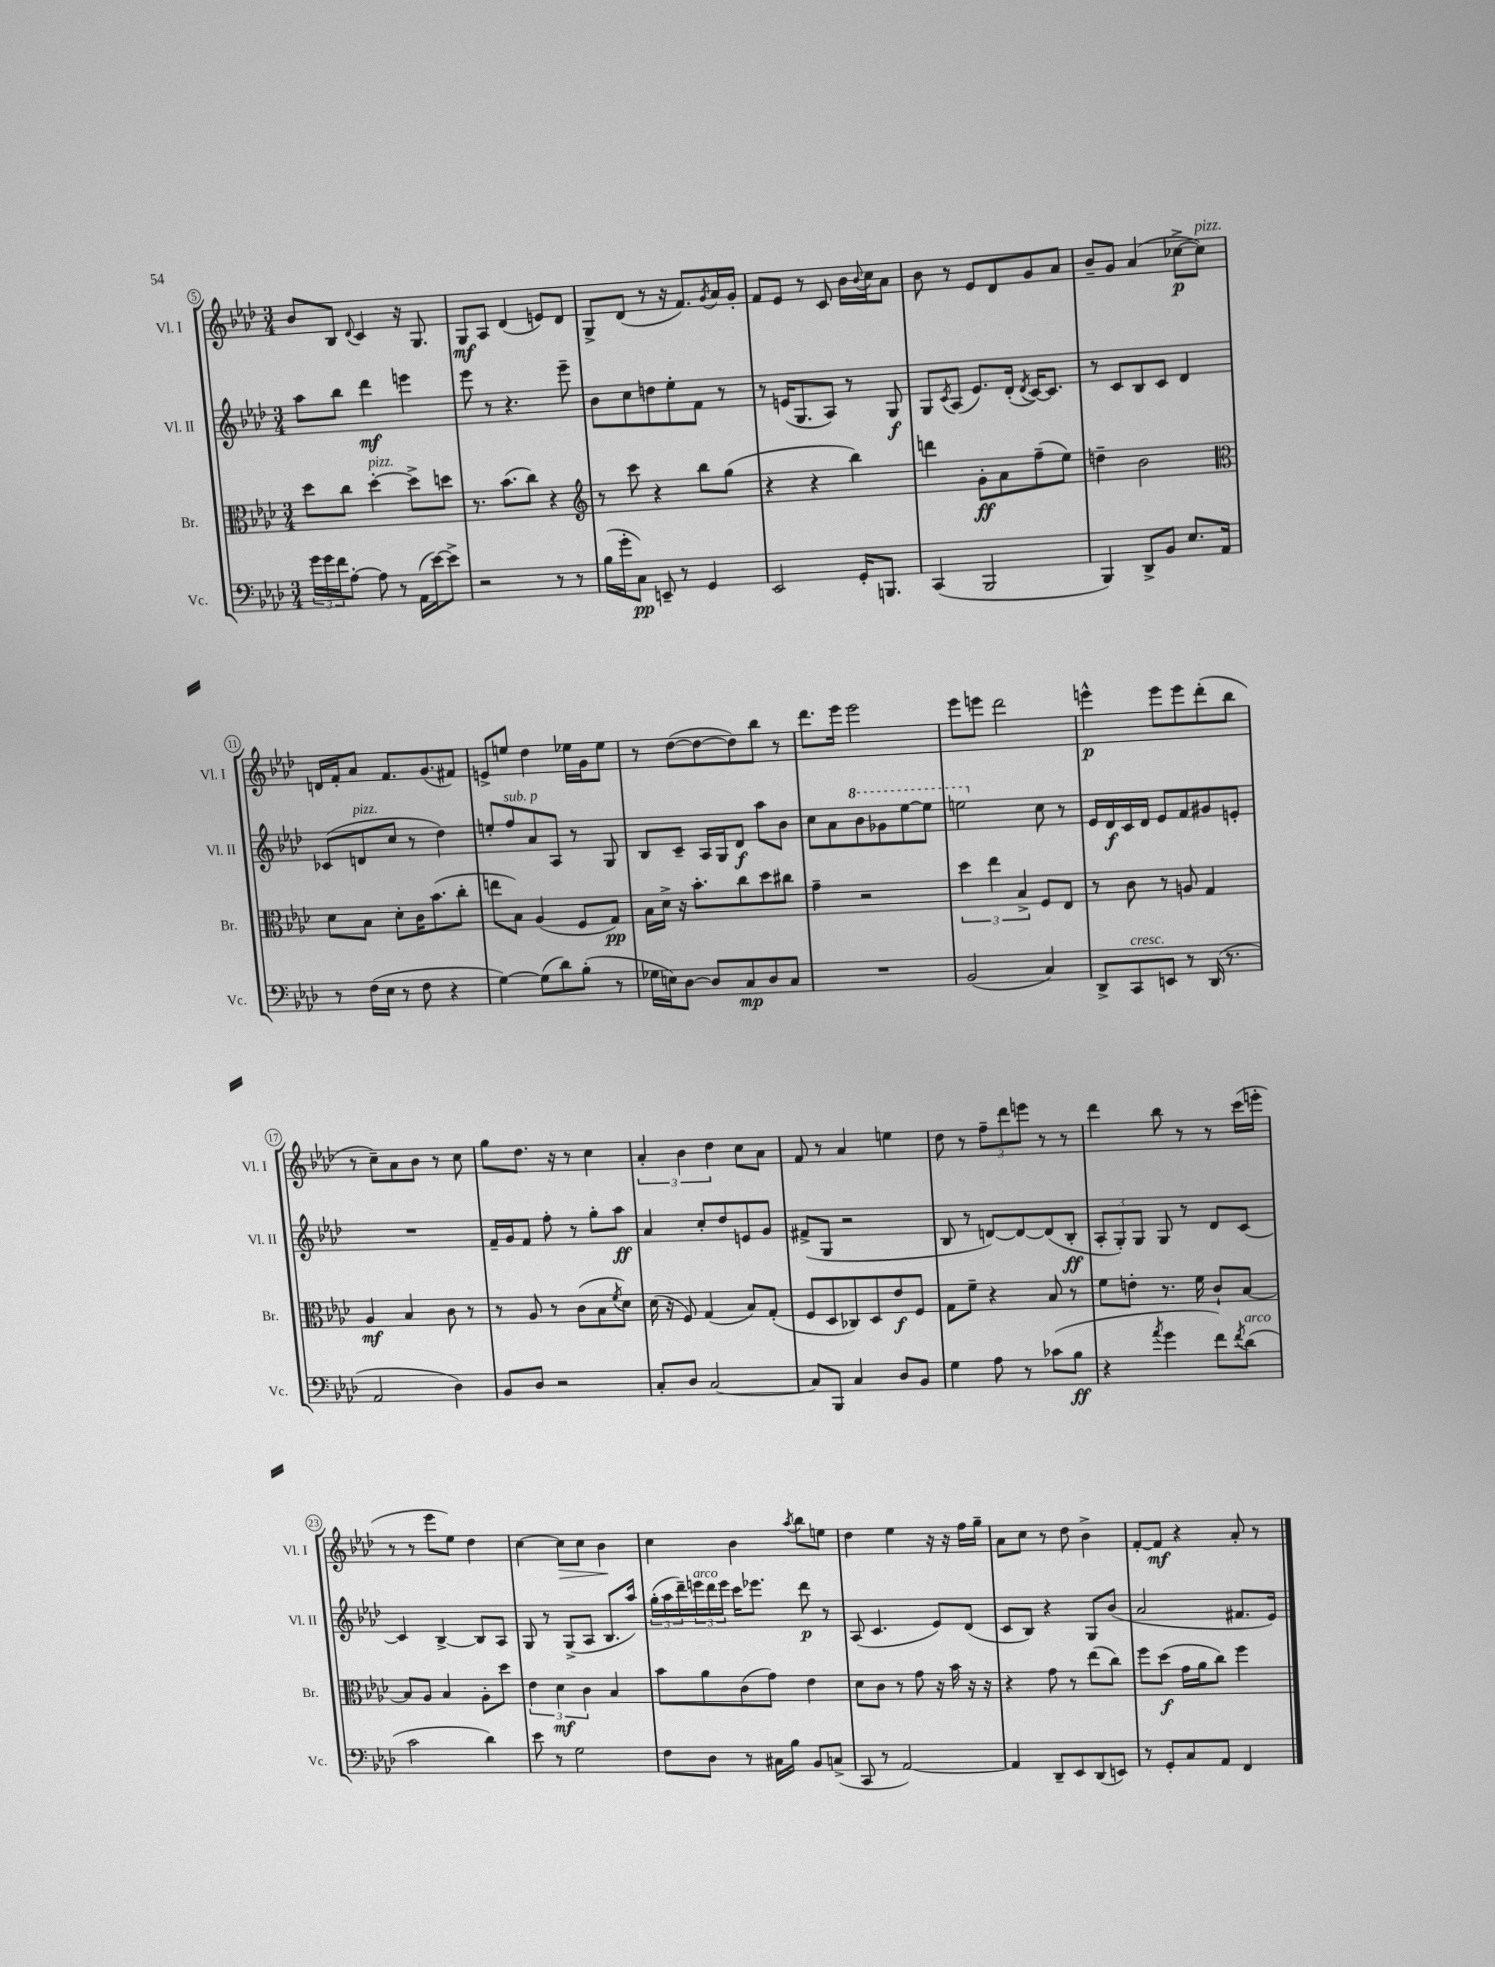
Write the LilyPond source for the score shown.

<<
\new StaffGroup <<
\new Staff = "s0" \with { instrumentName = "Vl. I" shortInstrumentName = "Vl. I" } {
    \clef treble \key aes \major \numericTimeSignature \time 3/4
    bes'8 bes8 \appoggiatura { des'8 } c'4 r16 g8. |
    g8\mf aes8 des'4( e'8) des'8 |
    g8-> des'8( r8 r16 f'8.) \acciaccatura { g'8 } aes'16 g'16-. |
    f'8 ees'8 r8 c'8 bes'16 \appoggiatura { bes'8 } c''16 aes'8 |
    bes'8 r8 ees'8 des'8 g'8 aes'8 |
    bes'8-- g'8 aes'4( ces''8~->\p ces''8^\markup { \italic "pizz." }) |
    d'16 f'16-. aes'8 f'8. g'8.( fis'8) |
    e'8-> e''8 des''4 ees''16 g'16 ees''8 |
    r8 des''8~( des''8~ des''8) bes''8 r8 |
    des'''8. ees'''16 ees'''2 |
    ees'''8 e'''8 des'''2 |
    e'''4-^\p e'''8 e'''8 des'''8-.( bes''8 |
    r8 c''8--) aes'8 bes'8 r8 c''8 |
    g''8 des''8. r16 r8 c''4 |
    \tuplet 3/2 { aes'4-. bes'4 des''4 } c''8 aes'8 |
    f'8 r8 aes'4 e''4 |
    des''8 r8 \tuplet 3/2 { f''8-- des'''8 e'''8 } r8 r8 |
    des'''4 bes''8 r8 r8 c'''16( e'''16-. |
    r8 r8 ees'''8 ees''8) des''4 |
    c''4~ c''8\> c''8 bes'4\! |
    c''4 bes'4 \acciaccatura { aes''8 } bes''8 e''8 |
    des''4 ees''4 r16 r16 f''16 g''16-- |
    aes'8 c''8 r8 des''8 bes'4-> |
    f'8~-. f'8\mf r4 aes'8-. r8 \bar "|." |
}
\new Staff = "s1" \with { instrumentName = "Vl. II" shortInstrumentName = "Vl. II" } {
    \clef treble \key aes \major \numericTimeSignature \time 3/4
    aes''8 bes''8 des'''4\mf e'''4 |
    ees'''8 r8 r4. ees'''8-- |
    bes'8 c''8 d''8 ees''8-. f'8 r8 |
    r8 e'16( g8. aes8) r8 g8\f |
    g8 \acciaccatura { c'8 } aes8( ees'8.) des'16-.( \acciaccatura { des'8 } c'16~) c'8. |
    r8 c'8 bes8 c'8 des'4 |
    ces'8( d'8^\markup { \italic "pizz." } c''8 r8 des''4) |
    e''8-. f''8^\markup { \italic "sub. p" } aes'8 aes8 r8 g8 |
    bes8 c'8-- aes16 g16 des'8\f aes''8 bes'8 |
    c''8 aes'8 \ottava #1 bes''8 ges''8 ees'''8~ ees'''8 |
    e'''2 \ottava #0 c''8 r8 |
    ees'16 des'16\f c'16 des'16 ees'8 f'8 gis'8 e'8-. |
    R2. |
    f'16-- g'16 f'8 f''8-. r8 g''8-. aes''8\ff |
    aes'4 c''8-. des''8 e'8 g'8 |
    fis'8->( g8 r2 |
    bes8 r8 d'8~) d'8~ d'8( bes8-.\ff |
    \tuplet 3/2 { aes8-. g8-.) g8 } g8 r8 des'8 c'8~ |
    c'4 bes4~-> bes8 aes8 |
    g8 r8 g8->( aes8 bes8. aes''16) |
    \tuplet 3/2 { g''16-.( aes''16 des'''16--) } \tuplet 3/2 { e'''16^\markup { \italic "arco" } des'''16 e'''16 } c'''16 ees'''8. des'''8\p r8 |
    aes8( c'4. ees'8) des'8( |
    c'8 bes8) r4 g8 bes'8( |
    aes'2 fis'8. ees'16) \bar "|." |
}
\new Staff = "s2" \with { instrumentName = "Br." shortInstrumentName = "Br." } {
    \clef alto \key aes \major \numericTimeSignature \time 3/4
    des''8 c''8 des''4~-.^\markup { \italic "pizz." } des''8-> d''8 |
    r8. bes'8.( c''8) r4 |
    \clef treble r8 c'''8 r4 bes''8 g''8( |
    r4 r4 bes''4) |
    d'''4 g'8-.\ff aes'8 f''8--( ees''8) |
    d''4-- bes'2 |
    \clef alto des'8 bes8 des'8-. c'16 bes'8.( c''8-. |
    e''8 bes8) aes4( f8 g8\pp) |
    bes16 des'16-> r16 bes'8.-. c''8 des''8 cis''8 |
    g'4-- r2 |
    \tuplet 3/2 { des''4 ees''4 bes4-> } f8 ees8 |
    r8 c'8 r8 a8 g4 |
    aes4\mf bes4 c'8 r8 |
    r8 aes8 r8 c'8( bes8 \acciaccatura { f'8 } des'8) |
    des'16( r16 f8) g4( bes8) g8-.( |
    f8 des8 ces8) des8 ees'8\f f8 |
    g8 f'8-- r4 bes8 r8 |
    f'8 e'8-. r8. f'16 c'8-! bes8~ |
    bes8 aes8 bes4 aes8-. des''8 |
    \tuplet 3/2 { ees'4 des'4\mf c'4 } bes4 |
    bes'8 aes'8 c'8( g'8) ees'4 |
    des'8 c'8 r8 g'8 r16 bes'16 r16 r16 |
    r4 g'8 r8 ees''8( c''8) |
    f''8 des''8\f( g'16 aes'16 c''8) f''4 \bar "|." |
}
\new Staff = "s3" \with { instrumentName = "Vc." shortInstrumentName = "Vc." } {
    \clef bass \key aes \major \numericTimeSignature \time 3/4
    \tuplet 3/2 { g'16 g'16 f'16 } aes8~-. aes8 r8 aes,16( ees'16~) ees'8-> |
    r2 r8 r8 |
    bes16( g'16-. c8\pp) e,8-- r8 g,4 |
    ees,2 g,16-. b,,8. |
    c,4( bes,,2 |
    bes,,4) des,8-> bes,8 ees8. aes,16 |
    r8 f16( ees16 r8 f8 r4 |
    g4~) g8( des'8) bes8-.( r8 |
    ges16 e16) des8~ des8 c8\mp des8 c8 |
    R2. |
    bes,2( c4) |
    des,8-> c,8^\markup { \italic "cresc." } e,8 r8 des,16( r8. |
    aes,2 des4) |
    bes,8 des8 r2 |
    c8-. des8 c2~ |
    c8 bes,,8 c4 des8 bes,8 |
    g4 aes8 r8 ces'8( bes8\ff |
    r4 \acciaccatura { aes'8 } g'4 f'8) \acciaccatura { f'8 } des'8^\markup { \italic "arco" }( |
    c'2 des'4) |
    ees'8 r8 g2 |
    f8 des8 r8 cis16 bes16 bes,8 c8->( |
    c,8 r8 aes,2~) |
    aes,4 des,8-- ees,8 des,8( e,8) |
    r8 g,8-. c8 aes,8 f,4 \bar "|." |
}
>>
>>
\layout { \context { \Score currentBarNumber = #5 \override BarNumber.stencil = #(make-stencil-circler 0.1 0.3 ly:text-interface::print) } }
